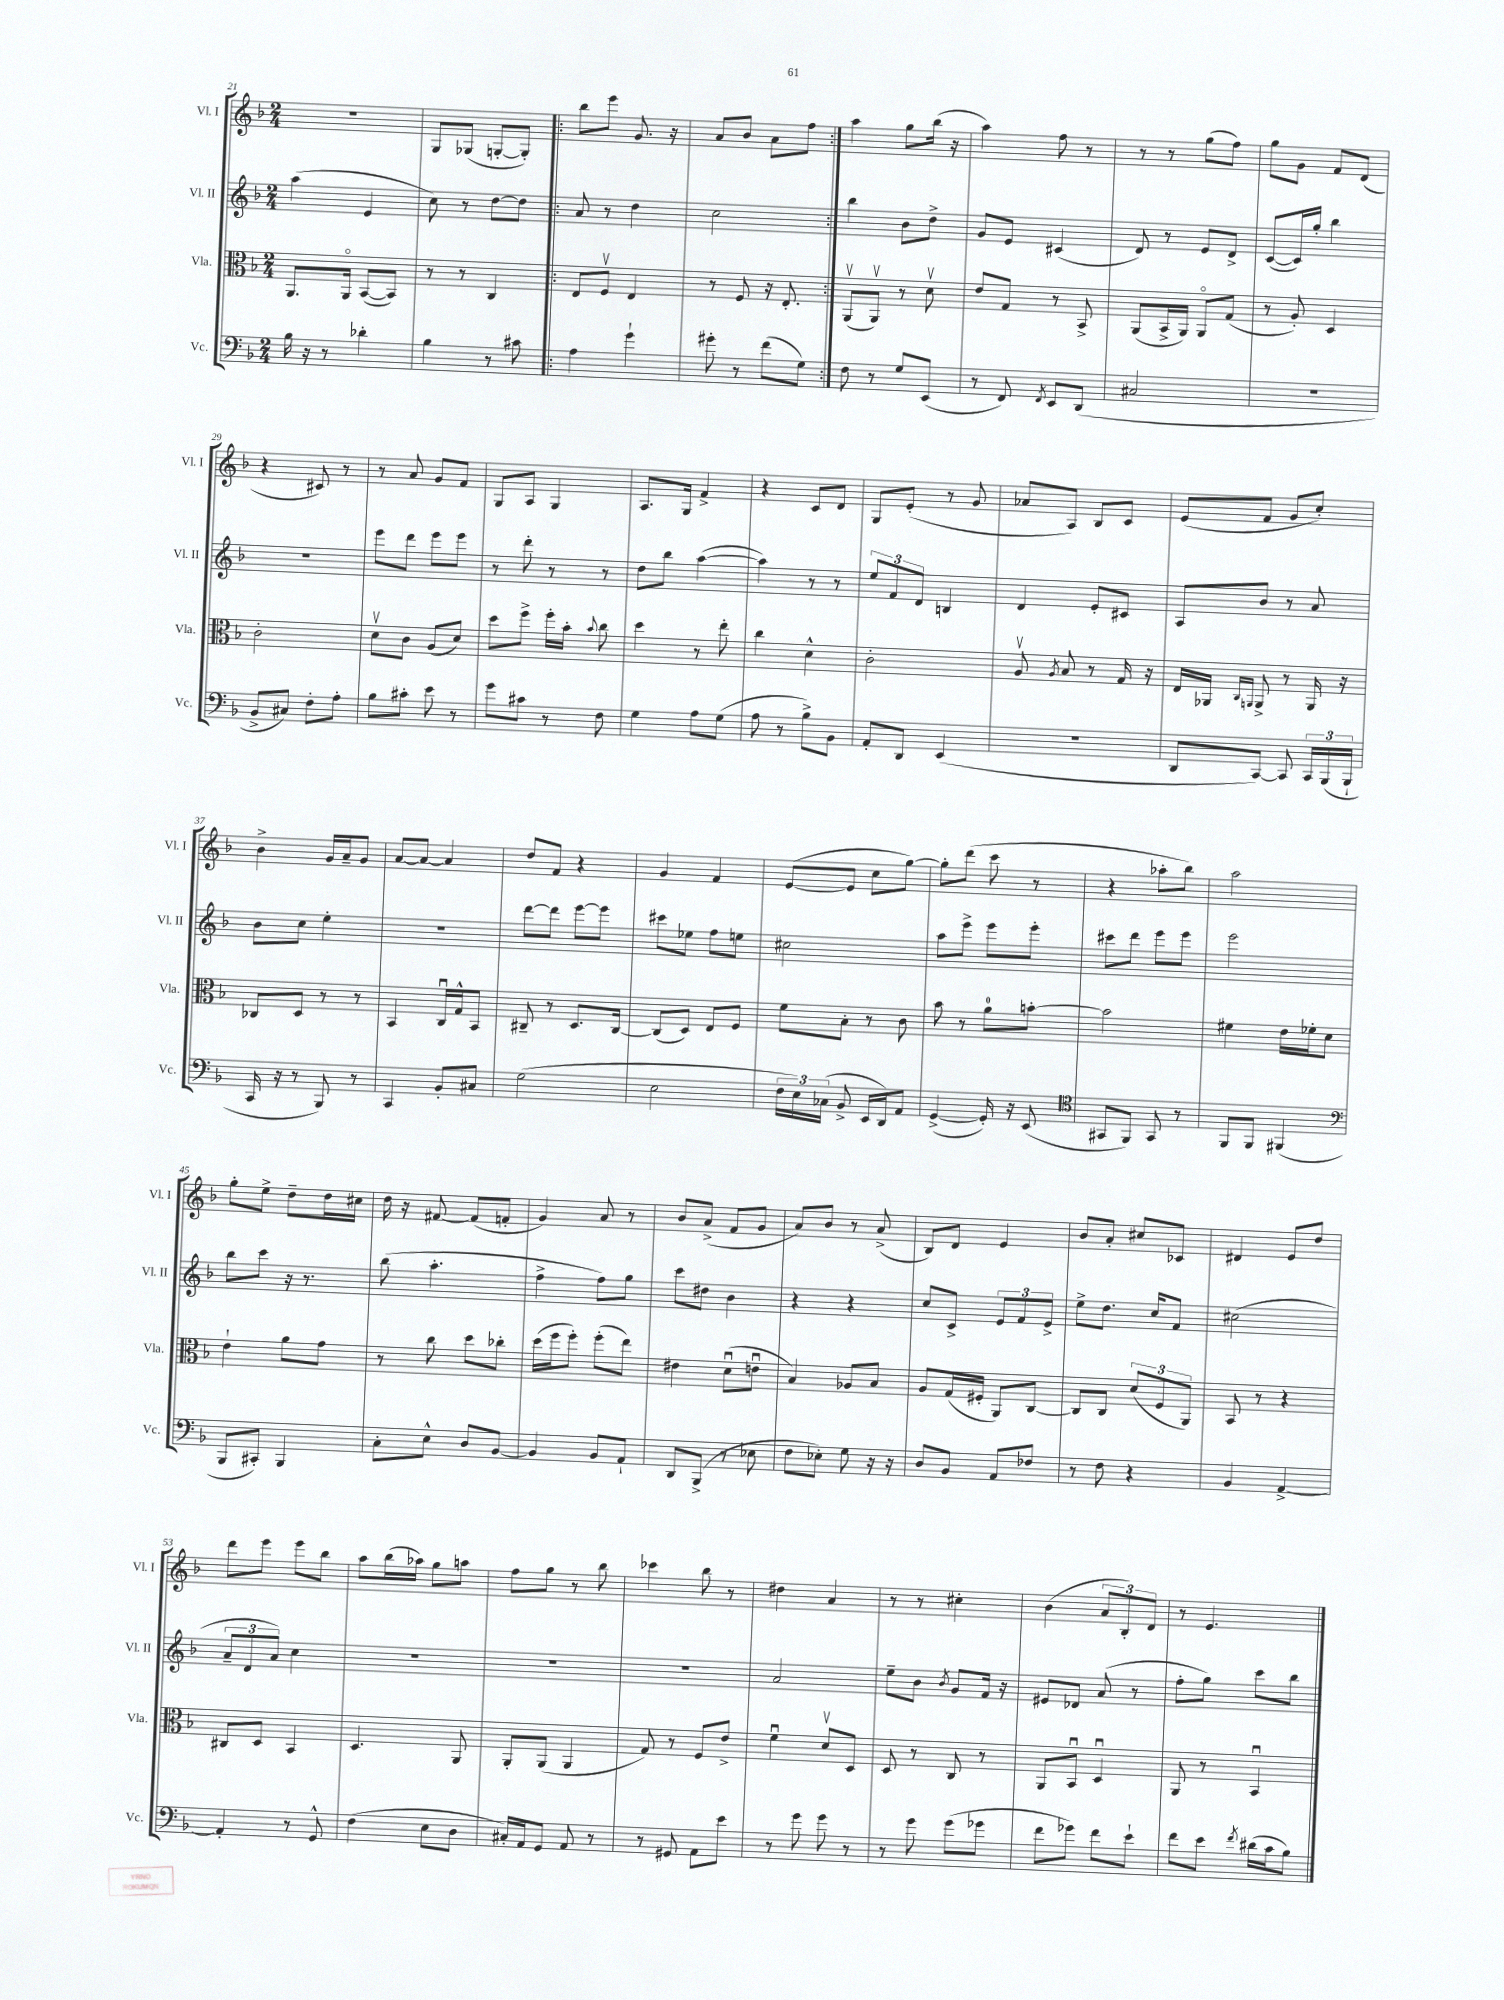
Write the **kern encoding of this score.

**kern	**kern	**kern	**kern
*part4	*part3	*part2	*part1
*staff4	*staff3	*staff2	*staff1
*I"Vc.	*I"Vla.	*I"Vl. II	*I"Vl. I
*I'Vc.	*I'Vla.	*I'Vl. II	*I'Vl. I
*clefF4	*clefC3	*clefG2	*clefG2
*k[b-]	*k[b-]	*k[b-]	*k[b-]
*M2/4	*M2/4	*M2/4	*M2/4
=21	=21	=21	=21
16B-\	8.AA/L	(4aa\	2r
16r	.	.	.
8r	.	.	.
.	16AA/Jk	.	.
4d-X'\	([8BB-/L	4e/	.
.	8BB-/J])	.	.
=22	=22	=22	=22
4B-\	8r	8cc\)	8G/L
.	8r	8r	(8G-X/J
8r	4C/	[8dd\L	[8Gn'/L
8c#X\	.	8dd\J]	8G'/J])
=23!|:	=23!|:	=23!|:	=23!|:
4A\	8E/L	8a/	8bb-\L
.	8Fv/J	8r	8eee\J
4g`\	4E/	4dd\	8.g/
.	.	.	16r
=24	=24	=24	=24
8g#X'\	8r	2cc\	8a/L
8r	8F/	.	8b-/J
(8f\L	16r	.	8a\L
.	8.E'/	.	.
8G\J)	.	.	8ff\J
=25:|!	=25:|!	=25:|!	=25:|!
8F\	(8AAv/L	4bb-\	4aa\
8r	8AAv/J)	.	.
8G/L	8r	8b-\L	8gg\L
(8EE/J	8dv\	8dd^\J	(16bb-\Jk
.	.	.	16r
=26	=26	=26	=26
8r	8e/L	8g/L	4aa\)
8FF/)	8G/J	8e/J	.
8qFF/	.	.	.
8EE/L	8r	(4c#X/	8ff\
(8DD/J	8BB-^/	.	8r
=27	=27	=27	=27
2C#X/	(8AA/L	8d/)	8r
.	16BB-^/L	8r	8r
.	16AA/JJ)	.	.
.	8AA/L	8e/L	(8gg\L
.	(8G/J	8d^/J	8ff\J)
=28	=28	=28	=28
2r	8r	([8c/L	8gg\L
.	8A'/)	16c/L])	8g\J
.	.	16gg'/JJ	.
.	4D/	4bb-\	8f/L
.	.	.	(8d/J
!!LO:LB:g=z
=29	=29	=29	=29
8BB-^/L	2c'\	2r	4r
8C#X/J)	.	.	.
8F'\L	.	.	8c#X/)
8A'\J	.	.	8r
=30	=30	=30	=30
8B-\L	8dv\L	8eee\L	8r
8c#X'\J	8c\J	8ddd\J	8a/
8e\	(8A/L	8eee\L	8g/L
8r	8d/J)	8eee\J	8f/J
=31	=31	=31	=31
8g\L	8dd\L	8r	8G/L
8c#X\J	8ff^\J	8ddd'\	8A/J
8r	16ff'\LL	8r	4G/
.	16b-'\JJ	.	.
.	8qqb-/	.	.
8F\	8cc\	8r	.
=32	=32	=32	=32
4G\	4dd\	8dd\L	8.A/L
.	.	8bb-\J	.
.	.	.	16G/Jk
8A\L	8r	([4aa\	4f^/
(8G\J	8ee'\	.	.
=33	=33	=33	=33
8A\	4cc\	4aa\])	4r
8r	.	.	.
8B-^\L)	4d^^\	8r	8c/L
8BB-\J	.	8r	8d/J
=34	=34	=34	=34
8AA'/L	2c'\	12ee/L	8G/L
.	.	12f/	.
8DD/J	.	.	(8e'/J
.	.	12d/J	.
(4EE/	.	4Bn/	8r
.	.	.	8g/
=35	=35	=35	=35
2r	8Av/	4d/	8a-X/L
.	8qA/	.	.
.	8B-/	.	8A/J)
.	8r	8e'/L	8B-/L
.	16G/	8c#X/J	8c/J
.	16r	.	.
=36	=36	=36	=36
8DD/L	16E/LL	8A/L	(8e/L
.	16AA-X/JJ	.	.
.	16qqC/LL	.	.
.	16qqAAn/JJ	.	.
[8CC/J)	8AA^/	8b-/J	8f/J
8CC/]	8r	8r	8g/L
24CC/LL	16AA/	8a/	8cc'/J)
(24BBB-/	.	.	.
.	16r	.	.
24BBB-`/JJ	.	.	.
!!LO:LB:g=z
=37	=37	=37	=37
16CC/	8C-X/L	8b-\L	4b-^\
16r	.	.	.
8r	8D/J	8cc\J	.
8BBB-/)	8r	4ee'\	16g/LL
.	.	.	16a~/J
8r	8r	.	8g/J
=38	=38	=38	=38
4CC/	4BB-/	2r	[8a/L
.	.	.	8a/J_
8BB-'/L	16Cu/LL	.	4a/]
.	16G^^/J	.	.
8C#X/J	8BB-/J	.	.
=39	=39	=39	=39
(2G\	8C#X~/	[8ddd\L	8dd/L
.	8r	8ddd\J]	8f/J
.	8.D/L	[8eee\L	4r
.	.	8eee\J]	.
.	[16C#/Jk	.	.
=40	=40	=40	=40
2E\	(8C#/L]	8ccc#X\L	4g/
.	8D/J)	8ee-X\J	.
.	8E/L	8ff\L	4f/
.	8F/J	8een\J	.
=41	=41	=41	=41
24F\LL	8f\L	2cc#X\	([8e/L
24E\)	.	.	.
(24C-X\JJ	.	.	.
8BB-^/	8B-'\J	.	8e/J]
16EE/LL	8r	.	8cc\L
16DD/J)	.	.	.
8AA/J	8c\	.	[8gg\J)
=42	=42	=42	=42
([4GG^/	8b-\	8aa\L	8gg'\L]
.	8r	8eee^\J	(8ddd\J
16GG'/])	8a\L	8eee\L	8ccc\
16r	.	.	.
(8EE/	[8bn'\J	8eee'\J	8r
=43	=43	=43	=43
*clefC4	*	*	*
8GG#X/L	2b\]	8ccc#X\L	4r
8FF/J)	.	8ddd\J	.
8GG#/	.	8eee\L	8aa-X'\L
8r	.	8eee\J	8bb-\J)
=44	=44	=44	=44
8FF/L	4f#X\	2eee\	2aa\
8FF/J	.	.	.
(4FF#X/	16e\LL	.	.
.	16f-X'\J	.	.
.	8d\J	.	.
!!LO:LB:g=z
=45	=45	=45	=45
*clefF4	*	*	*
8BBB-/L	4e`\	8bb-\L	8gg'\L
8CC#X'/J)	.	8ccc\J	8ee^\J
4BBB-/	8a\L	16r	8dd~\L
.	.	8.r	.
.	8g\J	.	16dd\L
.	.	.	16cc#X\JJ
=46	=46	=46	=46
8C'\L	8r	(8bb-\	16dd\
.	.	.	16r
8E^^\J	8cc\	4.aa'\	[8f#X/
8D/L	8dd\L	.	(8f#/L]
[8BB-/J	8cc-X'\J	.	8fn'/J
=47	=47	=47	=47
4BB-/]	(16dd\LL	4ff^\	4g/)
.	16ff\J	.	.
.	8ff'\J)	.	.
8BB-/L	(8ff'\L	8ff\L)	8a/
8AA`/J	8ee\J)	8gg\J	8r
=48	=48	=48	=48
8DD/L	4e#X\	8ccc\L	8b-/L
(8BBB-^/J	.	8dd#X\J	(8a^/J
8r	(8du\L	4b-\	8f/L
8E-X\	8enu\J	.	8g/J
=49	=49	=49	=49
8F\L	4B-/)	4r	8a/L)
8E-X'\J)	.	.	8b-/J
8G\	8A-X/L	4r	8r
16r	8B-/J	.	(8a^/
16r	.	.	.
=50	=50	=50	=50
8D/L	8A/L	8cc/L	8B-/L)
8BB-/J	(16G/L	8c^/J	8d/J
.	16F#X'/JJ	.	.
8AA/L	8AA/L)	12e/L	4e/
.	.	12f/	.
8F-X/J	[8C/J	.	.
.	.	12e^/J	.
=51	=51	=51	=51
8r	8C/L]	8ee^\L	8b-/L
8F\	8C/J	8.dd\J	8a'/J
4r	(12d/L	.	8cc#X/L
.	.	16cc/KL	.
.	12F/	.	.
.	.	8f/J	8c-X/J
.	12AA/J)	.	.
=52	=52	=52	=52
4BB-/	8BB-/	(2cc#X\	4d#X/
.	8r	.	.
[4AA^/	4r	.	8e/L
.	.	.	8dd/J
!!LO:LB:g=z
=53	=53	=53	=53
4AA'/]	8C#X/L	12a~/L	8ddd\L
.	.	12d/	.
.	8D/J	.	8eee\J
.	.	12a/J)	.
8r	4BB-/	4cc\	8eee\L
8GG^^/	.	.	8bb-\J
=54	=54	=54	=54
(4F\	4.D/	2r	8aa\L
.	.	.	(16bb-\L
.	.	.	16aa-X\JJ)
8E\L	.	.	8gg\L
8D\J	8AA/	.	8aan\J
=55	=55	=55	=55
16C#X'/LL)	8AA'/L	2r	8ff\L
16AA/J	.	.	.
8GG/J	(8AA/J	.	8gg\J
8AA/	4AA/	.	8r
8r	.	.	8bb-\
=56	=56	=56	=56
8r	8G/)	2r	4ccc-X\
8GG#X/	8r	.	.
8AA\L	8F/L	.	8bb-\
8e\J	8e^/J	.	8r
=57	=57	=57	=57
8r	4fu\	2a/	4dd#X\
8g\	.	.	.
8g\	8dv/L	.	4a/
8r	8D/J	.	.
=58	=58	=58	=58
8r	8D/	8ee~\L	8r
8g\	8r	8b-\J	8r
.	.	8qb-/	.
(8g\L	8C/	8g/L	4cc#X'\
8g-X\J	8r	16f/Jk	.
.	.	16r	.
=59	=59	=59	=59
8f\L	8AA/L	8e#X/L	(4b-\
8g-X\J)	8BB-u/J	8d-X/J	.
8f\L	4Du/	(8a/	12a/L
.	.	.	12B-'/)
8e`\J	.	8r	.
.	.	.	12d/J
=60	=60	=60	=60
8f\L	8AA/	8ff'\L	8r
8e\J	8r	8gg\J)	4.e/
8qf/	.	.	.
(16d#X\LL	4BB-u/	8ccc\L	.
16c\J	.	.	.
8B-\J)	.	8bb-\J	.
==	==	==	==
*-	*-	*-	*-
